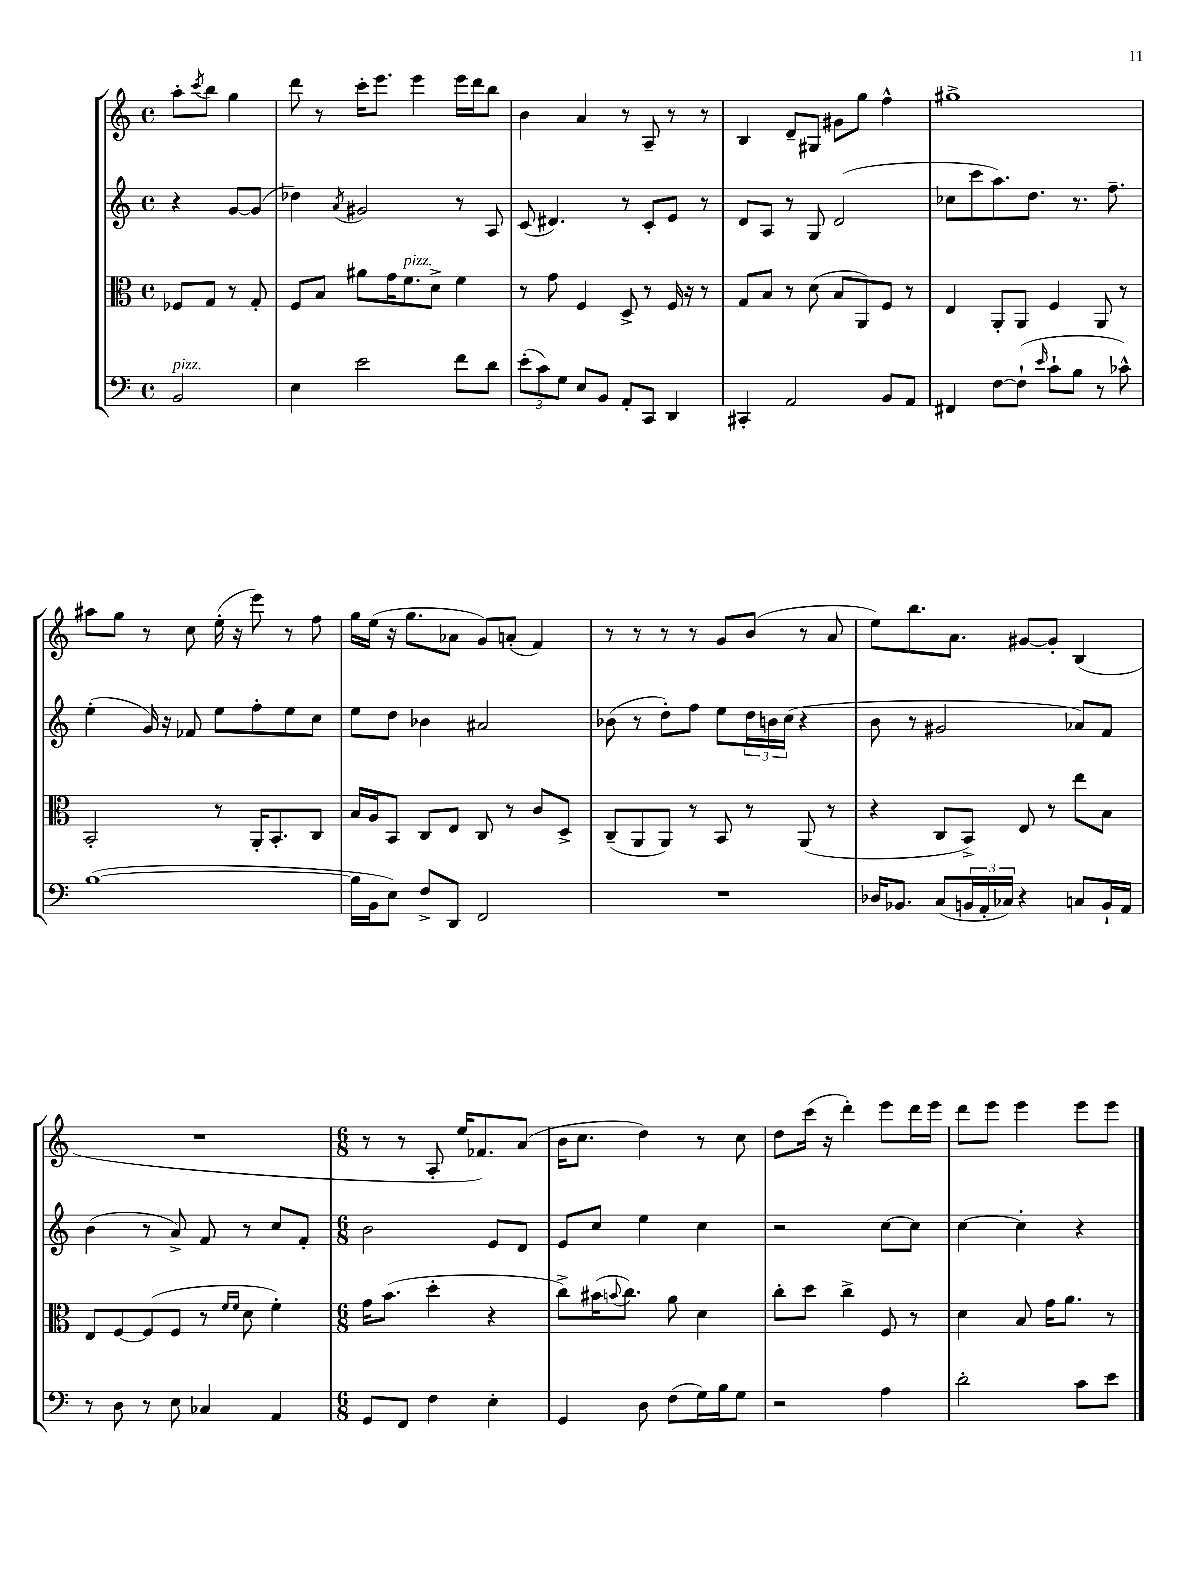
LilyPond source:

<<
\new StaffGroup <<
\new Staff = "s0" {
    \clef treble \key c \major \defaultTimeSignature \time 4/4 \partial 2
    a''8-. \acciaccatura { c'''8 } b''8 g''4 |
    d'''8 r8 c'''16-. e'''8. e'''4 e'''16 d'''16 b''8 |
    b'4 a'4 r8 a8-- r8 r8 |
    b4 d'8-- gis8 gis'8 g''8 f''4-^ |
    gis''1-> |
    ais''8 g''8 r8 c''8 e''16-.( r16 e'''8) r8 f''8 |
    g''16 e''16( r16 g''8. aes'8 g'8) a'8-.( f'4) |
    r8 r8 r8 r8 g'8 b'8( r8 a'8 |
    e''8) b''8. a'8. gis'8~ gis'8-. b4( |
    R1 |
    \numericTimeSignature \time 6/8 r8 r8 a8-. e''16 fes'8.) a'8( |
    b'16 c''8. d''4) r8 c''8 |
    d''8 c'''16( r16 d'''4-.) e'''8 d'''16 e'''16 |
    d'''8 e'''8 e'''4 e'''8 e'''8 \bar "|." |
}
\new Staff = "s1" {
    \clef treble \key c \major \defaultTimeSignature \time 4/4 \partial 2
    r4 g'8~ g'8( |
    des''4) \acciaccatura { a'8 } gis'2 r8 a8 |
    c'8( dis'4.) r8 c'8-. e'8 r8 |
    d'8 a8 r8 g8 d'2( |
    ces''8 c'''8 a''8.) d''8. r8. f''8.-- |
    e''4-.( g'16) r16 fes'8 e''8 f''8-. e''8 c''8 |
    e''8 d''8 bes'4 ais'2 |
    bes'8( r8 d''8-.) f''8 e''8 \tuplet 3/2 { d''16 b'16 c''16( } r4 |
    b'8 r8 gis'2 aes'8) f'8 |
    b'4( r8 a'8->) f'8 r8 c''8 f'8-. |
    \numericTimeSignature \time 6/8 b'2 e'8 d'8 |
    e'8 c''8 e''4 c''4 |
    r2 c''8~ c''8 |
    c''4~ c''4-. r4 \bar "|." |
}
\new Staff = "s2" {
    \clef alto \key c \major \defaultTimeSignature \time 4/4 \partial 2
    fes8 g8 r8 g8-. |
    f8 b8 ais'8 g'16 f'8.^\markup { \italic "pizz." } d'8-> f'4 |
    r8 g'8 f4 d8-> r8 f16 r16 r8 |
    g8 b8 r8 d'8( b8 a,8) f8 r8 |
    e4 a,8-. a,8 f4 a,8 r8 |
    b,2-. r8 a,16-. b,8.-. c8 |
    b16 a16 b,8 c8 e8 c8 r8 c'8 d8-> |
    c8--( a,8 a,8) r8 b,8 r8 a,8( r8 |
    r4 c8 b,8->) e8 r8 e''8 b8 |
    e8 f8~ f8( f8 r8 \grace { f'16 f'16 } d'8 f'4-.) |
    \numericTimeSignature \time 6/8 g'16 b'8.( d''4-. r4 |
    c''8->) bis'16( \appoggiatura { b'8 } c''8.) a'8 d'4 |
    c''8-. d''8 c''4-> f8 r8 |
    d'4 b8 g'16 a'8. r8 \bar "|." |
}
\new Staff = "s3" {
    \clef bass \key c \major \defaultTimeSignature \time 4/4 \partial 2
    b,2^\markup { \italic "pizz." } |
    e4 e'2 f'8 d'8 |
    \tuplet 3/2 { e'8-.( c'8) g8 } e8 b,8 a,8-. c,8 d,4 |
    cis,4-. a,2 b,8 a,8 |
    fis,4 f8~ f8-!( \grace { e'16 } c'8-! b8 r8 ces'8-^) |
    b1~( |
    b16 b,16 e8) f8-> d,8 f,2 |
    R1 |
    des16 bes,8. c8( \tuplet 3/2 { b,16 a,16-. ces16) } r4 c8 b,16-! a,16 |
    r8 d8 r8 e8 ces4 a,4 |
    \numericTimeSignature \time 6/8 g,8 f,8 f4 e4-. |
    g,4 d8 f8( g16) b16 g8 |
    r2 a4 |
    d'2-. c'8 e'8 \bar "|." |
}
>>
>>
\layout { \context { \Score \remove "Bar_number_engraver" } }
